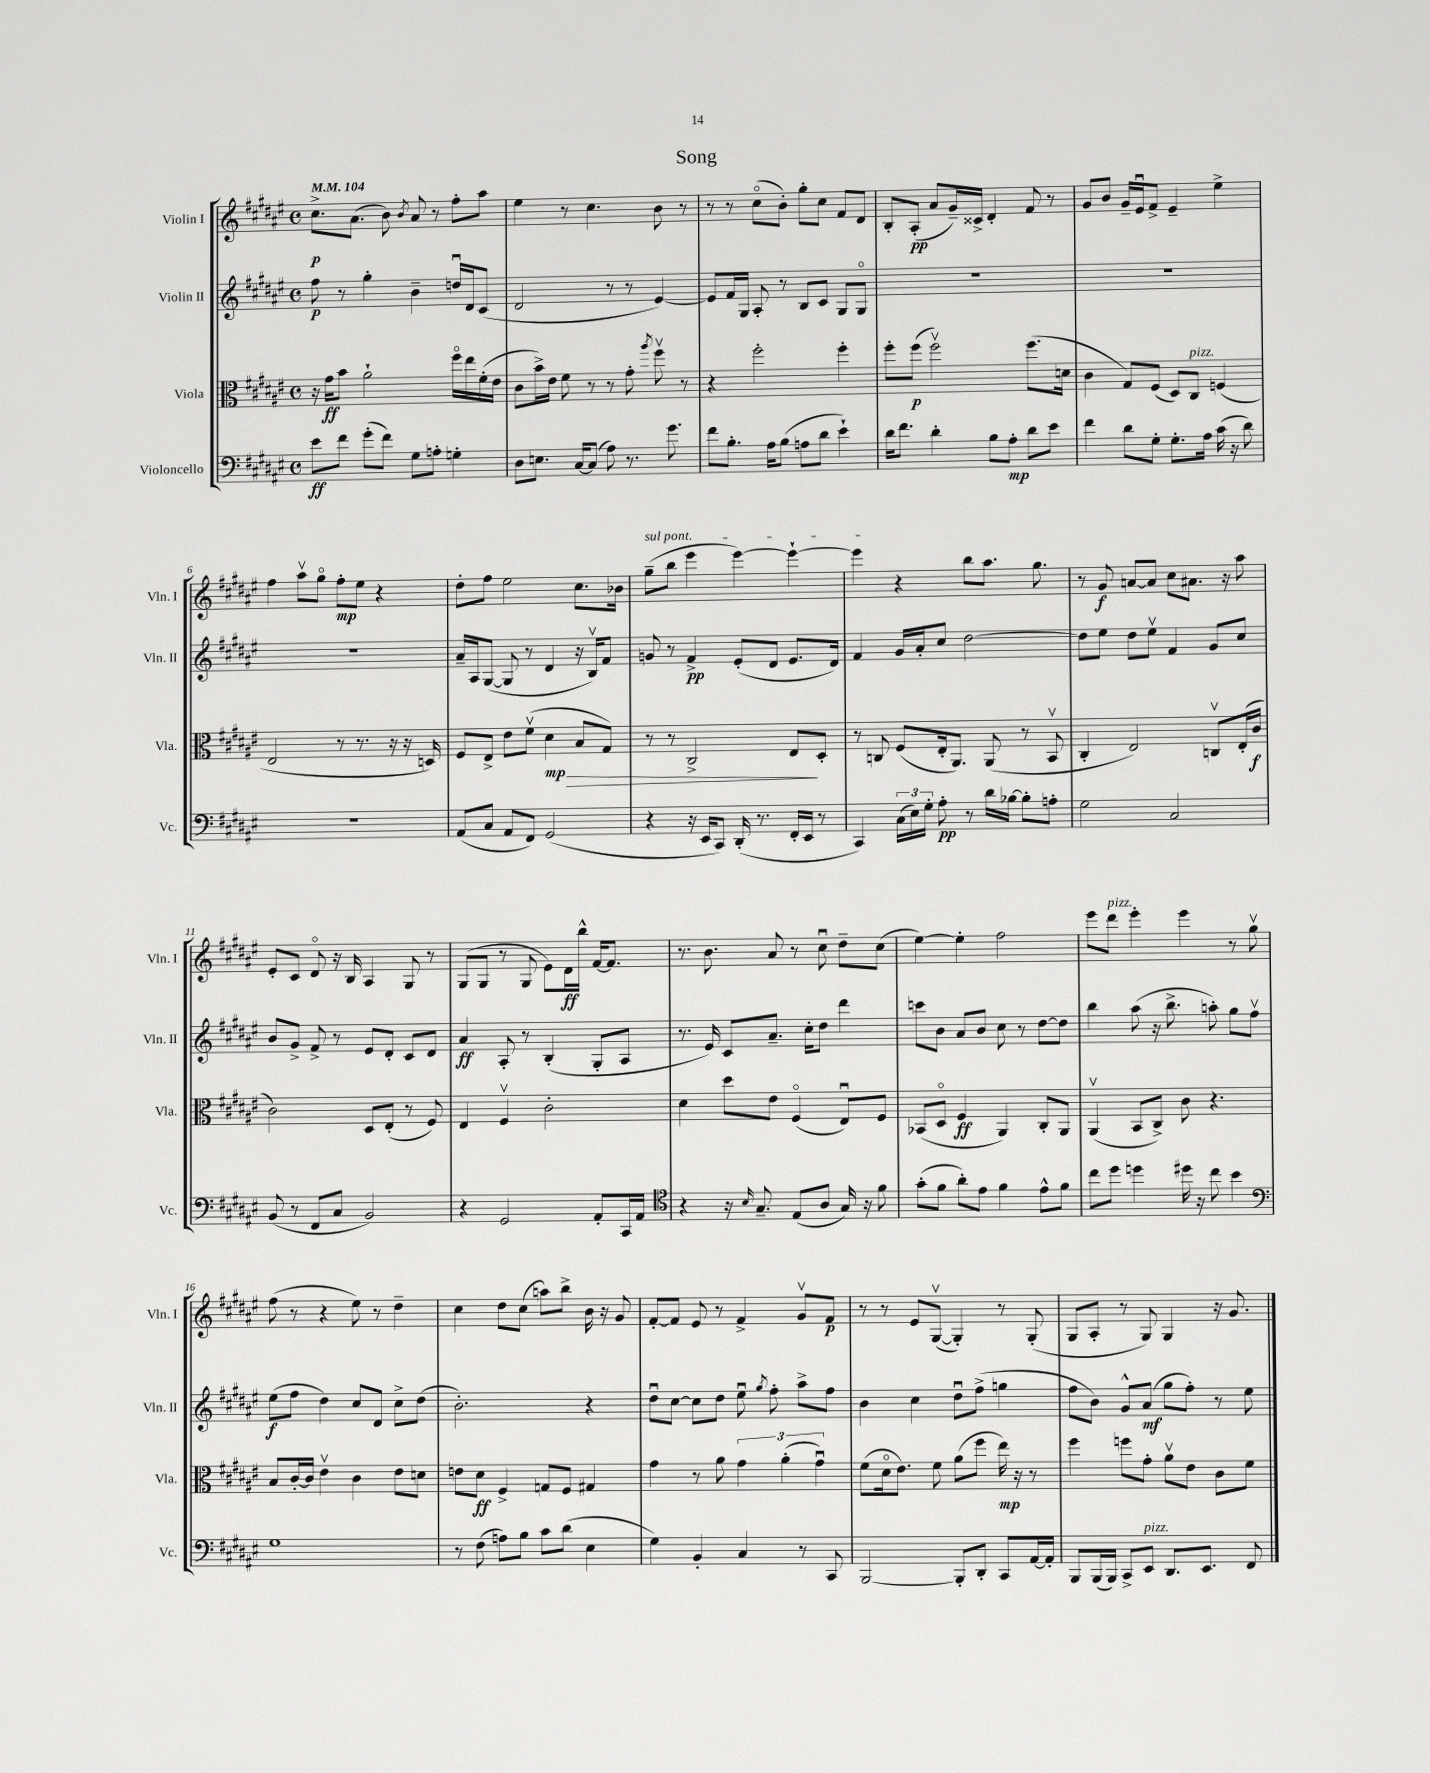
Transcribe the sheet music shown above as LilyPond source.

\header { title = "Song" }
<<
\new StaffGroup <<
\new Staff = "s0" \with { instrumentName = "Violin I" shortInstrumentName = "Vln. I" } {
    \clef treble \key fis \major \defaultTimeSignature \time 4/4 \tempo 4 = 104
    \autoBeamOff cis''8.[->\p ais'8.]( b'8) \acciaccatura { b'8 } ais'8 r8 fis''8[-. ais''8] |
    eis''4 r8 cis''4. b'8 r8 |
    r8 r8 cis''8[\flageolet( b'8]-.) gis''8[-. cis''8] fis'8[ dis'8] |
    b8[-. ais8]-.\pp( ais'8[ gis'16--) cisis'16]-> dis'4-. fis'8 r8 |
    gis'8[ b'8] gis'16[-- eis'16\downbow fis'8]-> eis'4-- eis''4-> |
    fis''4 ais''8[\upbow gis''8]\flageolet fis''8[-.\mp eis''8] r4 |
    dis''8[-. fis''8] eis''2 cis''8.[ bes'16] |
    \once \override TextSpanner.bound-details.left.text = \markup { \italic "sul pont." } gis''8[--\startTextSpan( b''8] eis'''4 eis'''4~) eis'''4~-! |
    eis'''4\stopTextSpan r4 b''8[ ais''8.] gis''8. |
    r8 gis'8\f a'8[~ a'8] cis''8[ ais'8.] r16 ais''8 |
    eis'8[-. cis'8] dis'8\flageolet r16 b16 ais4 gis8 r8 |
    gis8[( gis8] r8 gis8 eis'8[) dis'16\ff b''16]-^ fis'16[~ fis'8.] |
    r8. b'8. ais'8 r8 cis''8\downbow dis''8[-- cis''8]( |
    eis''4~) eis''4-. fis''2 |
    eis'''8[ dis'''8]^\markup { \italic "pizz." } eis'''4-. eis'''4 r8 gis''8\upbow |
    fis''8( r8 r4 eis''8) r8 dis''4-- |
    cis''4 dis''8[ cis''8]( a''8[) b''8]-> b'16 r16 gis'8 |
    fis'8[~-. fis'8] eis'8 r8 fis'4-> gis'8[\upbow fis'8]\p |
    r8 r8 eis'8[ gis8]~\upbow( gis4-.) r8 gis8-.( |
    gis8[ ais8]-. r8 gis8) gis4 r16 gis'8. \bar "|." |
}
\new Staff = "s1" \with { instrumentName = "Violin II" shortInstrumentName = "Vln. II" } {
    \clef treble \key fis \major \defaultTimeSignature \time 4/4
    \autoBeamOff fis''8\p r8 gis''4-. b'4-- d''16[\downbow dis'16 cis'8]( |
    dis'2 r8 r8 eis'4~) |
    eis'8[ fis'16 gis16] ais8-. r8 b8[ cis'8] gis8[ gis8]\flageolet |
    R1 |
    R1 |
    R1 |
    ais'16[-- ais16 gis8]~( gis8 r8 dis'4 r16 b16[\upbow) fis'8] |
    g'8 r8 fis'4->\pp eis'8[-.( dis'8] eis'8.[ dis'16]) |
    fis'4 gis'16[ ais'16-. cis''8] dis''2~ |
    dis''8[ eis''8] dis''8[ eis''8]\upbow fis'4 gis'8[ cis''8] |
    b'8[ gis'8]-> fis'8-> r8 eis'8[ dis'8]-. cis'8[ dis'8] |
    ais'4\ff ais8-. r8 b4-.( gis8[-. ais8] |
    r8. eis'16) cis'8[ ais'8.]-- cis''16[-. dis''8] dis'''4 |
    c'''8[ b'8] ais'8[ b'8] cis''8 r8 dis''8[~ dis''8] |
    b''4 ais''8( r16 b''8.-> a''8-.) gis''8[ fis''8]\upbow |
    eis''8[\f( fis''8] dis''4) cis''8[ dis'8] cis''8[-> dis''8]( |
    b'2.-.) r4 |
    dis''8[\downbow cis''8]~ cis''8[ dis''8] eis''8\downbow \acciaccatura { gis''8 } fis''8-. ais''8[-> fis''8] |
    b'4 cis''4 dis''8[\downbow fis''8]->( g''4 |
    fis''8[ b'8]) gis'8[-^ ais'8]\mf( gis''8[ fis''8]-.) r8 eis''8 \bar "|." |
}
\new Staff = "s2" \with { instrumentName = "Viola" shortInstrumentName = "Vla." } {
    \clef alto \key fis \major \defaultTimeSignature \time 4/4
    \autoBeamOff r16 gis'16[\ff b'8] ais'2-! fis''16[\flageolet eis''16 fis'16-.( eis'16] |
    cis'8[ b'16->) eis'16] fis'8 r8 r8 gis'8-. \acciaccatura { ais''8 } fis''8\upbow r8 |
    r4 fis''2-. fis''4-. |
    fis''8[-. fis''8]\p( fis''2\upbow) fis''8.[( d'16] |
    cis'4 gis8[) fis8]( dis8[) cis8]^\markup { \italic "pizz." } f4( |
    eis2 r8 r8. r16 r16 d16) |
    fis8[ eis8]-> eis'8[ fis'8]\upbow( dis'4\mp\> b8[ gis8]) |
    r8 r8 cis2-> eis8[\! dis8]-. |
    r8 c8 fis8[( eis16-. ais,8.]) ais,8( r8 b,8\upbow |
    cis4-. eis2) c8[\upbow eis16-.( cis'16]\f |
    cis'2) dis8[ eis8]-.( r8 fis8) |
    eis4 fis4\upbow cis'2-. |
    dis'4 dis''8[ eis'8] fis4\flageolet( eis8[\downbow) fis8] |
    bes,8[( dis8]\flageolet fis4\ff ais,4) cis8[-. ais,8] |
    ais,4\upbow( b,8[ cis8]->) cis'8 r4. |
    b8[ cis'16~-. cis'16] eis'4\upbow cis'4 eis'8[ d'8] |
    e'8[ dis'8]\ff fis4-> g8[ fis8] gis4 |
    gis'4 r8 ais'8 \tuplet 3/2 { gis'4 ais'4-.( gis'4\downbow) } |
    fis'8[( dis'16\flageolet eis'8.]) fis'8 ais'8[( fis''8] eis''16\mp) r16 r8 |
    fis''4 f''8[ gis'8]-. ais'8[\upbow eis'8] cis'8[ fis'8] \bar "|." |
}
\new Staff = "s3" \with { instrumentName = "Violoncello" shortInstrumentName = "Vc." } {
    \clef bass \key fis \major \defaultTimeSignature \time 4/4
    \autoBeamOff eis'8[\ff fis'8] gis'8[-.( fis'8]) gis8[ a8]-. g4-. |
    dis8[ e8.] cis16[~ cis8]( ais8) r8. gis'8. |
    fis'8[ b8.]-. ais16[ b8]( a8[ dis'8] eis'4-!) |
    dis'16[ fis'8.] dis'4-. b8[ ais8]-.\mp dis'8[ eis'8] |
    fis'4 dis'8[ gis8]-. gis8.[-. ais16] cis'16( r16 dis'8) |
    R1 |
    ais,8[( cis8] ais,8[ fis,8]) gis,2( |
    r4 r16 eis,16[ cis,8]) dis,16-.( r8. fis,16[-. eis,16] r8 |
    cis,4) \tuplet 3/2 { cis16[( eis16) gis16]-. } ais8-.\pp r8 dis'16[ bes16]~ bes8[-. a8]-. |
    gis2 cis2 |
    b,8( r8 fis,8[ cis8] b,2) |
    r4 gis,2 ais,8[-. cis,16 ais,16] |
    \clef tenor r4 r16 \grace { b16 } gis8.-- eis8[( ais8] gis16) r16 fis'8 |
    gis'8[-.( fis'8] ais'8[-.) eis'8] fis'4 eis'8[-^ fis'8] |
    cis''8[ dis''8] d''4 dis''16 r16 cis''8 b'4 |
    \clef bass gis1 |
    r8 fis8( a8[) b8] cis'8[ dis'8]( eis4 |
    gis4) b,4-. cis4 r8 cis,8 |
    b,,2~ b,,8[-. dis,8]-. cis,8[ ais,16~ ais,16]-. |
    b,,8[ b,,16( b,,16]) cis,8[-> eis,8]^\markup { \italic "pizz." } dis,8.[ eis,8.] fis,8 \bar "|." |
}
>>
>>
